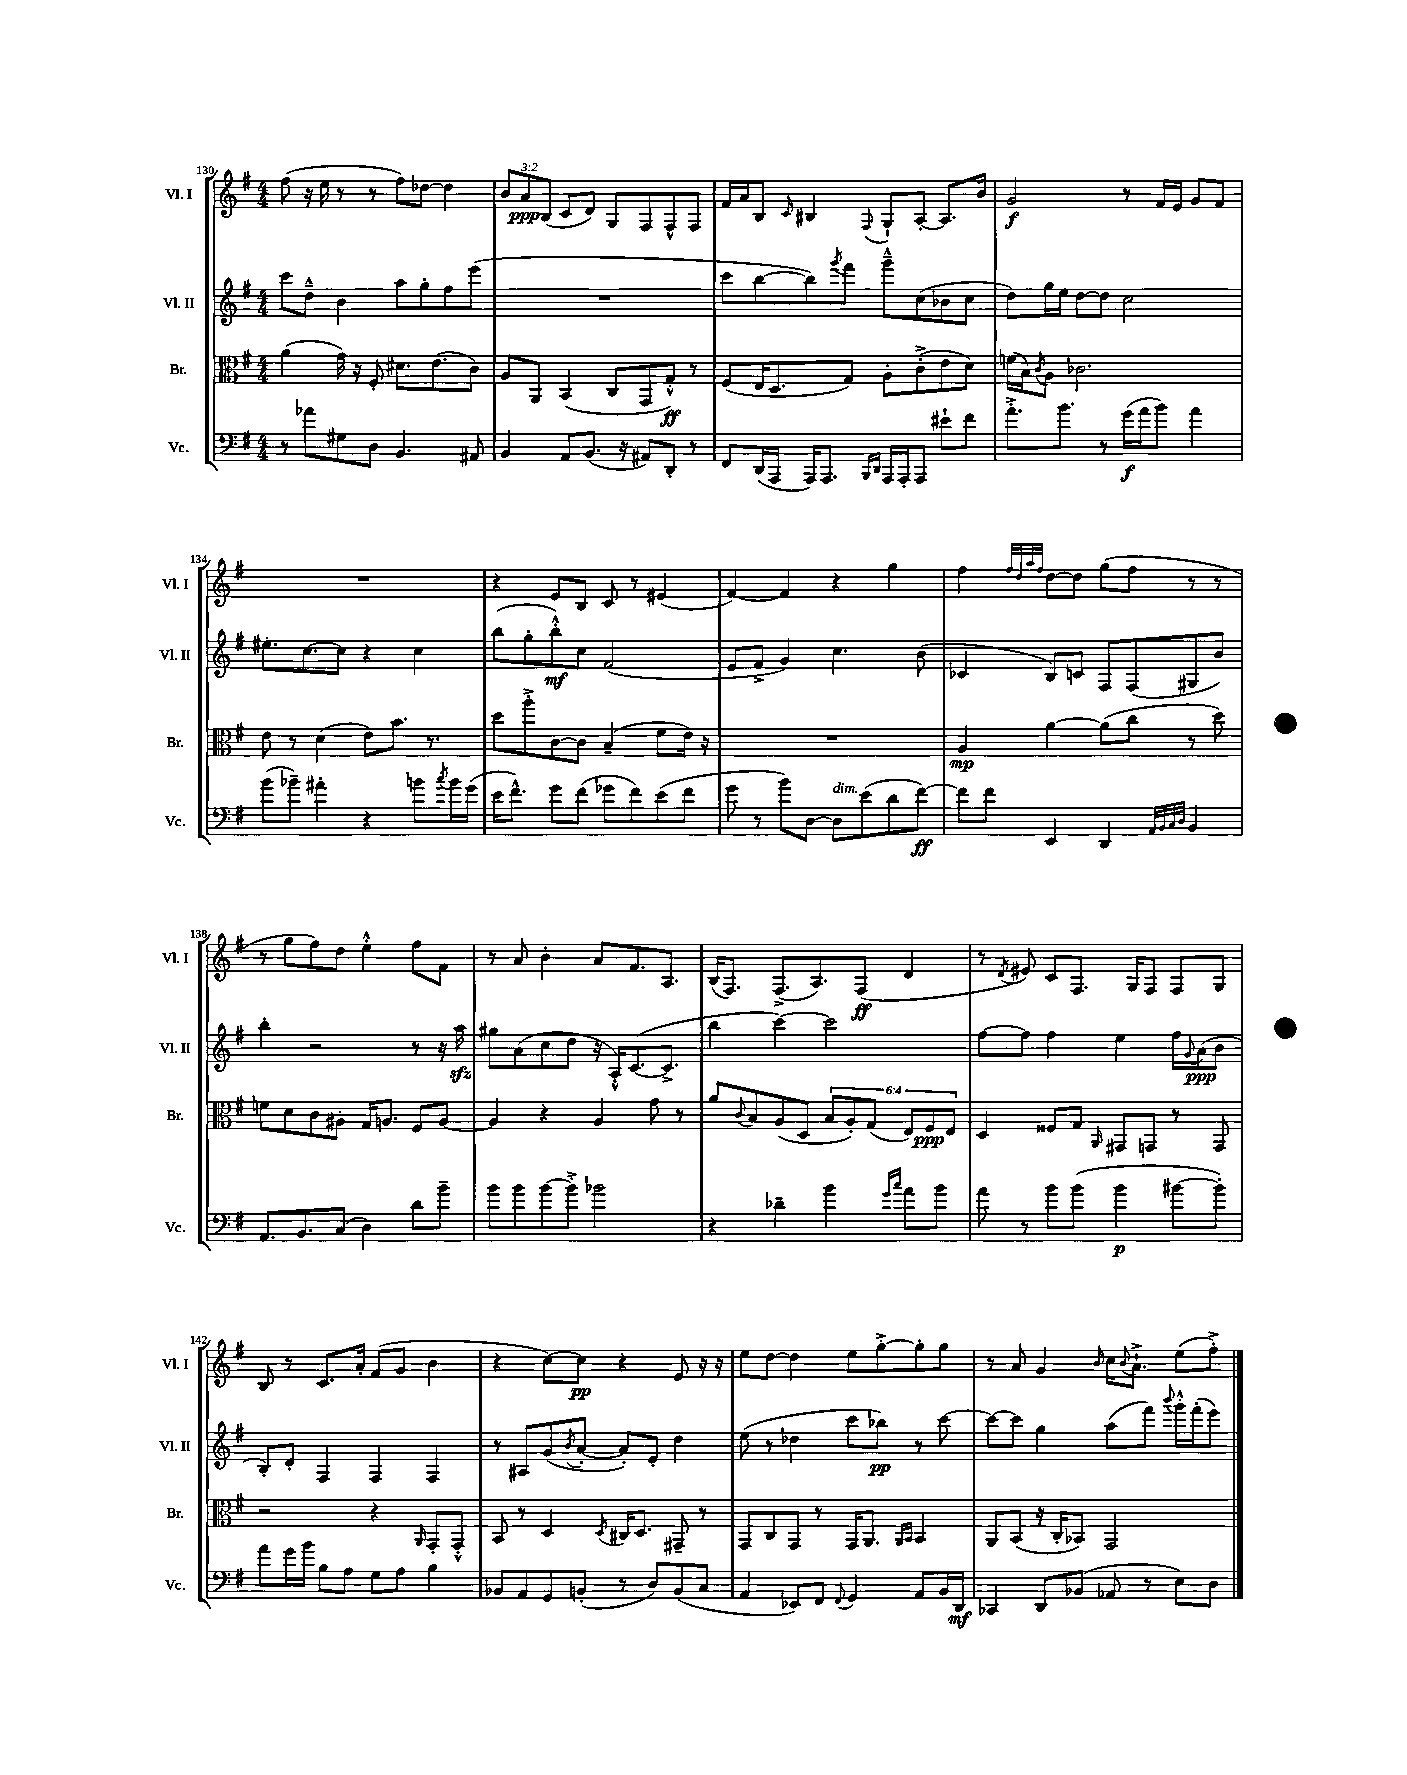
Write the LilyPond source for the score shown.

<<
\new StaffGroup <<
\new Staff = "s0" \with { instrumentName = "Vl. I" shortInstrumentName = "Vl. I" } {
    \clef treble \key g \major \numericTimeSignature \time 4/4 \override Staff.TupletNumber.text = #tuplet-number::calc-fraction-text
    fis''8( r16 e''16 r8 r8 fis''8) des''8~ des''4 |
    \tuplet 3/2 { b'8 a'8\ppp b8( } c'8 d'8) g8 fis8 fis8-^ fis8 |
    fis'16 a'16 b8 \grace { c'16 } bis4 \appoggiatura { fis8 } g8-! a8~-. a8. b'16 |
    g'2\f r8 fis'16 e'16 g'8 fis'8 |
    R1 |
    r4 e'8 b8 c'8 r8 eis'4( |
    fis'4~) fis'4 r4 g''4 |
    fis''4 \grace { fis''32 d''32 a''32 fis''32 } d''8~ d''8 g''8( fis''8 r8 r8 |
    r8 g''8 fis''8) d''8 e''4-.-^ fis''8 fis'8 |
    r8 a'8 b'4-. a'8 fis'8. a8. |
    b16( fis8.) fis8.->( a8.) fis8\ff( d'4 |
    r8 \acciaccatura { d'8 } eis'8) c'8 fis8. g16 fis8 fis8 g8 |
    b8 r8 c'8. a'16-. fis'8( g'8 b'4 |
    r4 c''8~) c''8\pp r4 e'8 r16 r16 |
    e''8 d''8~ d''4 e''8 g''8~-.-> g''8-. g''8 |
    r8 a'8 g'4 \grace { b'16 } c''16 \appoggiatura { b'8 } a'8.-!-> e''8( fis''8-.->) \bar "|." |
}
\new Staff = "s1" \with { instrumentName = "Vl. II" shortInstrumentName = "Vl. II" } {
    \clef treble \key g \major \numericTimeSignature \time 4/4
    c'''8 d''8---^ b'4 a''8 g''8-. fis''8 e'''8( |
    R1 |
    c'''8 b''8~ b''8) \acciaccatura { g'''8 } fis'''8 g'''8---^ c''8( bes'8 c''8 |
    d''8) g''16 e''16 d''8~ d''8 c''2 |
    eis''8.-. c''8.~ c''8 r4 c''4 |
    b''8( g''8-. b''8-.-^\mf) c''8 fis'2( |
    e'8 fis'8-> g'4) c''4. b'8( |
    ces'4 b8) c'8 fis8 fis8( gis8 b'8) |
    b''4-. r2 r8 r16 a''16\sfz |
    gis''8 a'8( c''8 d''8 r16 a16-.-^) c'8.~( c'8.-> |
    b''4 c'''4~) c'''2 |
    fis''8~ fis''8 fis''4 e''4 fis''16 \appoggiatura { g'8 } a'16\ppp( b'8 |
    b8-.) d'8-. fis4 fis4 fis4 |
    r8 ais8 g'8( \acciaccatura { b'8 } a'8~-. a'8-.) e'8-. d''4 |
    e''8( r8 des''4 c'''8 bes''8\pp) r8 c'''8~ |
    c'''8~ c'''8 g''4 a''8( fis'''8) \appoggiatura { b'''8 } g'''16-.-^ fis'''16-.( e'''8) \bar "|." |
}
\new Staff = "s2" \with { instrumentName = "Br." shortInstrumentName = "Br." } {
    \clef alto \key g \major \numericTimeSignature \time 4/4 \override Staff.TupletNumber.text = #tuplet-number::calc-fraction-text
    a'4( g'16) r16 fis8-. dis'8. e'8.( c'8) |
    a8 a,8 b,4( c8 g,8 g8-.-^\ff) r8 |
    fis8( e16 d8. g8) a8-. c'8-.->( e'8 d'8) |
    f'16( b16) \acciaccatura { c'8 } a8 ces'2. |
    e'8 r8 d'4( e'8) b'8. r8. |
    d''8 a''8-.-> c'8~ c'8 b4--( fis'8 e'16) r16 |
    R1 |
    a4\mp a'4~ a'8( c''8 r8 d''8) |
    f'8 d'8 c'8 ais8-. g16 a8. fis8 a8~ |
    a4 r4 a4 g'8 r8 |
    a'8 \appoggiatura { c'8 } b8 a8( d8 \tuplet 6/4 { b8 a8-.) g8( e8) fis8\ppp e8 } |
    d4 fisis8 g8 \grace { a,16 } gis,8 g,8 r8 g,8 |
    r2 r4 \grace { a,16 } g,8-. g,8-.-^ |
    b,8 r8 d4 \acciaccatura { d8 } cis16 d8. gis,8-- r8 |
    g,8 c8 g,8 r8 g,16 a,8. \grace { a,16 b,16 } b,4 |
    a,8 b,8( r16 c16-. bes,8) g,2 \bar "|." |
}
\new Staff = "s3" \with { instrumentName = "Vc." shortInstrumentName = "Vc." } {
    \clef bass \key g \major \numericTimeSignature \time 4/4
    r8 aes'8 gis8 d8 b,4. ais,8 |
    b,4 a,8 b,8.( r16 ais,8) d,8-. r8 |
    fis,8 d,16( a,,16 a,,16) a,,8. \grace { b,,16 d,16 } a,,16 a,,16-. a,,8 eis'8-! fis'8 |
    a'8.-.-> b'8. r8 g'16\f( a'16 b'8) a'4 |
    b'8( bes'8--) ais'4-. r4 b'8 \acciaccatura { c''8 } b'16 g'16( |
    e'16 fis'8.-^) g'8 fis'8( ges'8 fis'8) e'8( fis'8 |
    g'8 r8 b'8) d8~ d8^\markup { \italic "dim." } e'8( d'8 fis'8~\ff) |
    fis'8 fis'8 e,4 d,4 \grace { a,32 b,32 c32 d32 } b,4 |
    a,8. b,8. c8( d4) d'8 b'8-- |
    b'8 b'8 b'8~ b'8-.-> bes'2 |
    r4 des'4-- b'4 \grace { g'16 c''16 } a'8 b'8 |
    a'8 r8 b'8 b'8( b'4\p bis'8~ bis'8-.) |
    a'8 g'16 b'16 b8 a8 g8 a8 b4 |
    bes,8 a,8 g,8 b,8-.( r8 d8) b,8( c8 |
    a,4 ees,8) fis,8 \appoggiatura { fis,8 } g,4 a,8 b,16 d,16\mf |
    ces,4 d,8 bes,8( aes,8 r8 e8) d8 \bar "|." |
}
>>
>>
\layout { \context { \Score currentBarNumber = #130 } }
